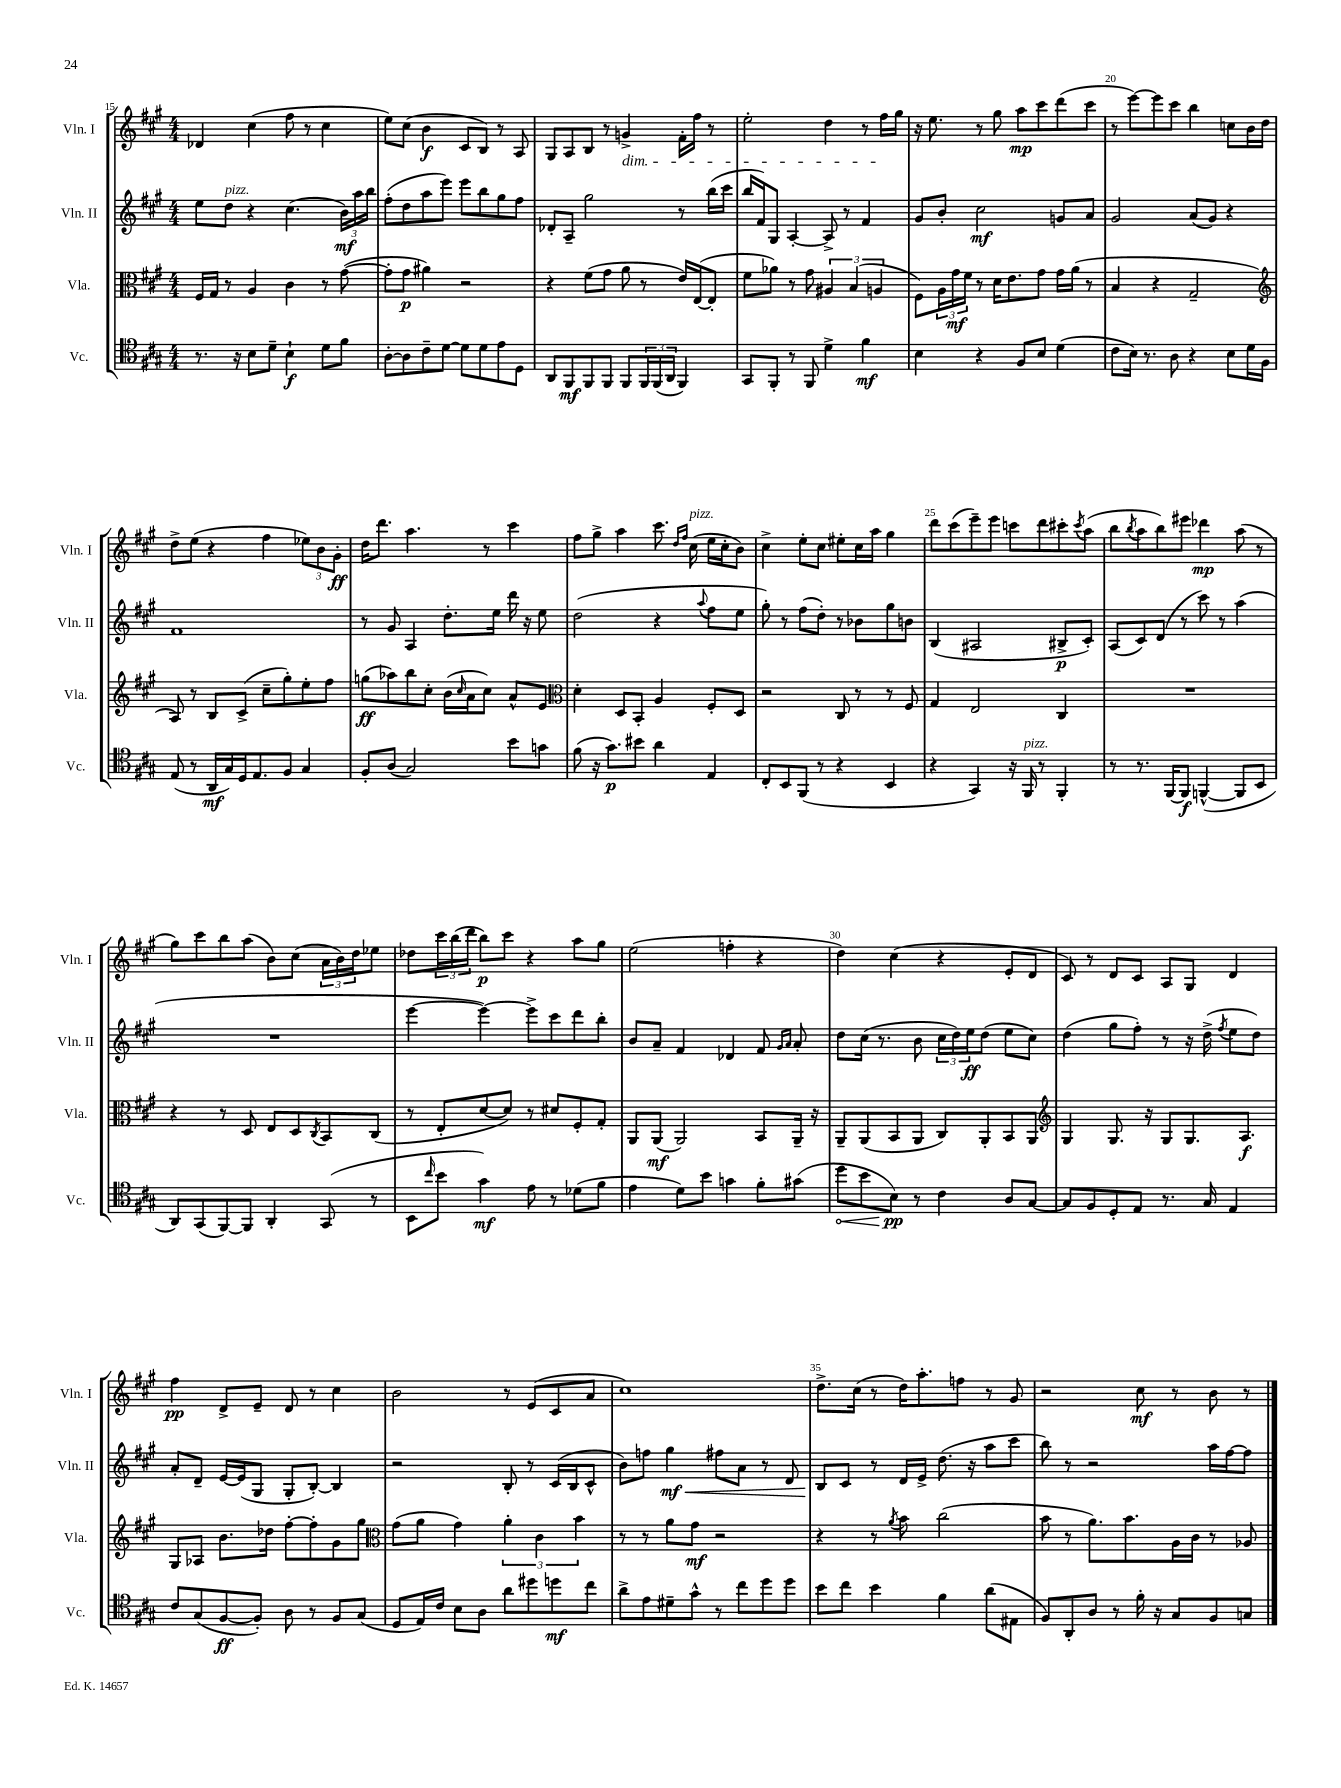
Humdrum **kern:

**kern	**dynam	**kern	**dynam	**kern	**dynam	**kern	**dynam
*part4	*part4	*part3	*part3	*part2	*part2	*part1	*part1
*staff4	*staff4	*staff3	*staff3	*staff2	*staff2	*staff1	*staff1
*I"Vc.	*	*I"Vla.	*	*I"Vln. II	*	*I"Vln. I	*
*I'Vc.	*	*I'Vla.	*	*I'Vln. II	*	*I'Vln. I	*
*clefC4	*	*clefC3	*	*clefG2	*	*clefG2	*
*k[f#c#g#]	*	*k[f#c#g#]	*	*k[f#c#g#]	*	*k[f#c#g#]	*
*M4/4	*	*M4/4	*	*M4/4	*	*M4/4	*
=15	=15	=15	=15	=15	=15	=15	=15
8.r	.	16F#/LL	.	8ee\L	.	4d-X/	.
.	.	16G#/JJ	.	.	.	.	.
!	!	!	!	!LO:TX:a:i:t=pizz.	!	!	!
.	.	8r	.	8dd\J	.	.	.
16r	.	.	.	.	.	.	.
8B\L	.	4A/	.	4r	.	(4cc#\	.
8d~\J	.	.	.	.	.	.	.
4B`\	f	4c#\	.	(4.cc#\	.	8ff#\	.
.	.	.	.	.	.	8r	.
8d\L	.	8r	.	.	.	4cc#\	.
8f#\J	.	([8g#\	.	24b\LL)	mf	.	.
.	.	.	.	24aa\	.	.	.
.	.	.	.	24bb\JJ	.	.	.
=16	=16	=16	=16	=16	=16	=16	=16
[8A'\L	.	8g#'\L]	.	(8ff#'\L	.	8ee\L)	.
8A\]	.	8g#\J	p	8dd\	.	(8cc#\J	.
8c#~\	.	4a#X\)	.	8aa\	.	4b\	f
[8d\J	.	.	.	8eee\J)	.	.	.
8d\L]	.	2r	.	8eee\L	.	8c#/L	.
8d\	.	.	.	8bb\	.	8B/J)	.
8e\	.	.	.	8gg#\	.	8r	.
8D\J	.	.	.	8ff#\J	.	8A/	.
=17	=17	=17	=17	=17	=17	=17	=17
8AA/L	.	4r	.	8d-X'/L	.	8G#/L	.
8FF#/	mf	.	.	8A~/J	.	8A/	.
8FF#/	.	(8f#\L	.	2gg#\	.	8B/J	.
8FF#/J	.	8g#\J	.	.	.	8r	.
!	!	!	!	!	!	!LO:TX:b:i:t=dim.	!
8FF#/L	.	8a\	.	.	.	4gn^/	.
24FF#/L	.	8r	.	.	.	.	.
(24FF#/	.	.	.	.	.	.	.
24AA/JJ	.	.	.	.	.	.	.
4FF#/)	.	16e/LL)	.	8r	.	16f#'\LL	.
.	.	([16E/J	.	.	.	16ff#\JJ	.
.	.	8E'/J]	.	(16bb\LL	.	8r	.
.	.	.	.	16ccc#\JJ	.	.	.
=18	=18	=18	=18	=18	=18	=18	=18
8GG#/L	.	8f#\L	.	16bb/LL	.	2ee'\	.
.	.	.	.	16f#/J)	.	.	.
8FF#'/J	.	8a-X\J)	.	8G#/J	.	.	.
8r	.	8r	.	[4A'/	.	.	.
8FF#/	.	8g#\	.	.	.	.	.
4d^\	.	6A#X/	.	8A^/]	.	4dd\	.
.	.	.	.	8r	.	.	.
.	.	(6B/	.	.	.	.	.
4f#\	mf	.	.	4f#/	.	8r	.
.	.	6An/	.	.	.	.	.
.	.	.	.	.	.	16ff#\LL	.
.	.	.	.	.	.	16gg#\JJ	.
=19	=19	=19	=19	=19	=19	=19	=19
4B\	.	8F#\L)	.	8g#/L	.	16r	.
.	.	.	.	.	.	8.ee\	.
.	.	24A\L	.	8b'/J	.	.	.
.	.	24g#\	mf	.	.	.	.
.	.	24f#\JJ	.	.	.	.	.
4r	.	8r	.	2cc#\	mf	8r	.
.	.	16d\KL	.	.	.	8gg#\	.
.	.	8.e\	.	.	.	.	.
8F#/L	.	.	.	.	.	8aa\L	mp
8B/J	.	8g#\J	.	.	.	8ccc#\	.
(4d\	.	16g#\LL	.	8gn/L	.	(8ddd\	.
.	.	(16a\JJ	.	.	.	.	.
.	.	8r	.	8a/J	.	8ccc#\J	.
=20	=20	=20	=20	=20	=20	=20	=20
8c#\L	.	4B/	.	2g#/	.	8r	.
16B\Jk)	.	.	.	.	.	[8eee\L)	.
8.r	.	.	.	.	.	.	.
.	.	4r	.	.	.	8eee\]	.
8A\	.	.	.	.	.	8ccc#\J	.
4r	.	2G#~/	.	(8a/L	.	4bb\	.
.	.	.	.	8g#/J)	.	.	.
8B\L	.	.	.	4r	.	8ccn\L	.
16d\L	.	.	.	.	.	16b\L	.
16F#\JJ	.	.	.	.	.	16dd\JJ	.
!!LO:LB:g=z
=21	=21	=21	=21	=21	=21	=21	=21
*	*	*clefG2	*	*	*	*	*
(8E/	.	8A/)	.	1f#	.	8dd^\L	.
8r	.	8r	.	.	.	(8ee\J	.
16AA/LL	mf	8B/L	.	.	.	4r	.
16G#/)	.	.	.	.	.	.	.
16D/J	.	(8c#^/J	.	.	.	.	.
8.E/	.	.	.	.	.	.	.
.	.	8cc#~\L	.	.	.	4ff#\	.
8F#/J	.	8gg#'\)	.	.	.	.	.
4G#/	.	8ee'\	.	.	.	12ee-X\L)	.
.	.	.	.	.	.	12b\	.
.	.	8ff#\J	.	.	.	.	.
.	.	.	.	.	.	12g#'\J	ff
=22	=22	=22	=22	=22	=22	=22	=22
8F#'/L	.	(8ggn\L	ff	8r	.	16dd\KL	.
.	.	.	.	.	.	8.ddd\J	.
(8A/J	.	8aa-X\)	.	8g#/	.	.	.
2G#/)	.	8bb\	.	4A/	.	4.aa\	.
.	.	8cc#'\J	.	.	.	.	.
.	.	(16b\LL	.	8.dd'\L	.	.	.
.	.	16qqcc#/	.	.	.	.	.
.	.	16a\J	.	.	.	.	.
.	.	8cc#\J)	.	.	.	8r	.
.	.	.	.	16ee\Jk	.	.	.
8b\L	.	8a^^/L	.	16ddd\	.	4ccc#\	.
.	.	.	.	16r	.	.	.
8gn\J	.	8e/J	.	8ee\	.	.	.
=23	=23	=23	=23	=23	=23	=23	=23
*	*	*clefC3	*	*	*	*	*
(8f#\	.	4d'\	.	(2dd\	.	8ff#\L	.
16r	.	.	.	.	.	8gg#^\J	.
8.g#\L)	p	.	.	.	.	.	.
.	.	8D/L	.	.	.	4aa\	.
8b#X\J	.	8BB'/J	.	.	.	.	.
4a\	.	4A/	.	4r	.	8.ccc#\	.
.	.	.	.	.	.	16qqdd/LL	.
.	.	.	.	.	.	16qqff#/JJ	.
!	!	!	!	!	!	!LO:TX:a:i:t=pizz.	!
.	.	.	.	.	.	(16cc#\	.
.	.	.	.	8qqaa/	.	.	.
4E/	.	8F#'/L	.	8ff#\L	.	16ee\LL	.
.	.	.	.	.	.	16cc#'\J	.
.	.	8D/J	.	8ee\J	.	8b\J)	.
=24	=24	=24	=24	=24	=24	=24	=24
8C#'/L	.	2r	.	8gg#'\)	.	4cc#^\	.
8BB/	.	.	.	8r	.	.	.
(8FF#/J	.	.	.	(8ff#\L	.	8ee'\L	.
8r	.	.	.	8dd'\J)	.	8cc#\J	.
4r	.	8C#/	.	8r	.	8ee#X'\L	.
.	.	8r	.	8b-X\L	.	16cc#\L	.
.	.	.	.	.	.	16aa\JJ	.
4BB/	.	8r	.	8gg#\	.	4gg#\	.
.	.	8F#/	.	8bn\J	.	.	.
=25	=25	=25	=25	=25	=25	=25	=25
4r	.	4G#/	.	(4B/	.	8ddd\L	.
.	.	.	.	.	.	(8ccc#\	.
4GG#/)	.	2E/	.	2A#X/	.	8eee~\)	.
.	.	.	.	.	.	8eee\J	.
16r	.	.	.	.	.	8cccn\L	.
!LO:TX:a:i:t=pizz.	!	!	!	!	!	!	!
16FF#/	.	.	.	.	.	.	.
8r	.	.	.	.	.	8ddd\	.
4FF#'/	.	4C#/	.	8B#X^/L	p	8ccc#X'\	.
.	.	.	.	.	.	8qccc#/	.
.	.	.	.	8c#'/J)	.	(8aa\J	.
=26	=26	=26	=26	=26	=26	=26	=26
8r	.	1r	.	(8A/L	.	8bb\L	.
.	.	.	.	.	.	8qbb/	.
8.r	.	.	.	8c#/)	.	8aa\	.
.	.	.	.	(8d/J	.	8bb\)	.
[16FF#/KL	.	.	.	.	.	.	.
8FF#/J]	f	.	.	8r	.	8eee#X\J	.
([4FFn^^/	.	.	.	8ccc#\)	.	4ddd-X\	mp
.	.	.	.	8r	.	.	.
8FF/L]	.	.	.	(4aa\	.	(8aa\	.
8BB/J	.	.	.	.	.	8r	.
!!LO:LB:g=z
=27	=27	=27	=27	=27	=27	=27	=27
8AA/L)	.	4r	.	1r	.	8gg#\L)	.
(8GG#/	.	.	.	.	.	8ccc#\	.
[8FF#/)	.	8r	.	.	.	8bb\	.
8FF#/J]	.	8D/	.	.	.	(8aa\J	.
4AA'/	.	8E/L	.	.	.	8b\L)	.
.	.	8D/	.	.	.	(8cc#\J	.
.	.	8qC#/	.	.	.	.	.
(8GG#/	.	8BB/	.	.	.	24a\LL	.
.	.	.	.	.	.	24b\)	.
.	.	.	.	.	.	24dd\J	.
8r	.	(8C#/J	.	.	.	8ee-X\J	.
=28	=28	=28	=28	=28	=28	=28	=28
8BB\L	.	8r	.	[4eee\	.	8dd-X\L	.
16qqcc#/	.	.	.	.	.	.	.
8b\J	.	8E'/L	.	.	.	24ccc#\L	.
.	.	.	.	.	.	(24bb\	.
.	.	.	.	.	.	24ddd\JJ	.
4g#\)	mf	[8d/	.	4eee\_)	.	8bb\L)	p
.	.	8d/J])	.	.	.	8ccc#\J	.
8e\	.	8r	.	8eee^\L]	.	4r	.
8r	.	8d#X/L	.	8ccc#\	.	.	.
(8d-X\L	.	8F#'/	.	8ddd\	.	8aa\L	.
8f#\J	.	8G#'/J	.	8bb'\J	.	8gg#\J	.
=29	=29	=29	=29	=29	=29	=29	=29
4e\	.	8AA/L	.	8b/L	.	(2ee\	.
.	.	(8AA/J	mf	8a~/J	.	.	.
8d\L)	.	2AA/)	.	4f#/	.	.	.
8b\J	.	.	.	.	.	.	.
4gn\	.	.	.	4d-X/	.	4ffn'\	.
8f#'\L	.	8BB/L	.	8f#/	.	4r	.
.	.	.	.	16qqg#/LL	.	.	.
.	.	.	.	16qqa/JJ	.	.	.
(8g#X\J	.	16AA~/Jk	.	8a'/	.	.	.
.	.	16r	.	.	.	.	.
=30	=30	=30	=30	=30	=30	=30	=30
!	!LO:HP:b	!	!	!	!	!	!
8dd\L	<	8AA~/L	.	8dd\L	.	4dd\)	.
8b\	.	(8AA/	.	(16cc#\Jk	.	.	.
.	.	.	.	8.r	.	.	.
8B\J)	pp	8BB/	.	.	.	(4cc#\	.
8r	[	8AA/J	.	8b\	.	.	.
4c#\	.	8C#/L)	.	24cc#\LL	.	4r	.
.	.	.	.	24dd\)	.	.	.
.	.	.	.	24ee\J	ff	.	.
.	.	8AA'/	.	(8dd\J	.	.	.
8A/L	.	8BB/	.	8ee\L	.	8e'/L	.
[8G#/J	.	8AA/J	.	8cc#\J)	.	8d/J	.
=31	=31	=31	=31	=31	=31	=31	=31
*	*	*clefG2	*	*	*	*	*
8G#/L]	.	4G#/	.	(4dd\	.	8c#/)	.
8F#/	.	.	.	.	.	8r	.
8D'/	.	8.G#/	.	8gg#\L	.	8d/L	.
8E/J	.	.	.	8ff#'\J)	.	8c#/J	.
.	.	16r	.	.	.	.	.
8.r	.	8G#/L	.	8r	.	8A/L	.
.	.	8.G#/	.	16r	.	8G#/J	.
16G#/	.	.	.	(16dd^\	.	.	.
.	.	.	.	8qff#/	.	.	.
4E/	.	.	.	8ee\L	.	4d/	.
.	.	8.A/J	f	.	.	.	.
.	.	.	.	8dd\J)	.	.	.
!!LO:LB:g=z
=32	=32	=32	=32	=32	=32	=32	=32
8c#/L	.	8G#/L	.	8a'/L	.	4ff#\	pp
(8G#/	.	8A-X/J	.	8d~/J	.	.	.
[8F#/	ff	8.b\L	.	[16e/LL	.	8d^/L	.
.	.	.	.	(16e/J]	.	.	.
8F#'/J])	.	.	.	8G#/J	.	8e~/J	.
.	.	16dd-X\Jk	.	.	.	.	.
8A\	.	[8ff#'\L	.	8G#'/L	.	8d/	.
8r	.	8ff#'\]	.	[8B'/J)	.	8r	.
8F#/L	.	8g#\	.	4B/]	.	4cc#\	.
(8G#/J	.	8gg#\J	.	.	.	.	.
=33	=33	=33	=33	=33	=33	=33	=33
*	*	*clefC3	*	*	*	*	*
8D/L	.	(8g#\L	.	2r	.	2b\	.
16E/L)	.	8a\J	.	.	.	.	.
16c#/JJ	.	.	.	.	.	.	.
8B\L	.	4g#\)	.	.	.	.	.
8A\J	.	.	.	.	.	.	.
8a\L	.	6a'\	.	8B'/	.	8r	.
8dd#X\	.	.	.	8r	.	(8e/L	.
.	.	6c#\	.	.	.	.	.
8ddn\	mf	.	.	(16c#/LL	.	8c#/	.
.	.	.	.	16B/J	.	.	.
.	.	6b\	.	.	.	.	.
8cc#\J	.	.	.	8c#^^/J	.	8a/J	.
=34	=34	=34	=34	=34	=34	=34	=34
8a^\L	.	8r	.	8b\L)	.	1cc#)	.
8e\	.	8r	.	8ffn\J	.	.	.
!	!	!	!	!	!LO:HP:b	!	!
8d#X~\	.	8a\L	.	4gg#\	< mf	.	.
8g#^^\J	.	8g#\J	mf	.	.	.	.
8r	.	2r	.	8ff#X\L	.	.	.
8cc#\L	.	.	.	8a\J	.	.	.
8dd\	.	.	.	8r	.	.	.
8dd\J	.	.	.	8d/	.	.	.
=35	=35	=35	=35	=35	=35	=35	=35
8b\L	.	4r	.	8B/L	.	8.dd^\L	.
8cc#\J	.	.	.	8c#/J	[	.	.
.	.	.	.	.	.	(16cc#\Jk	.
4b\	.	8r	.	8r	.	8r	.
.	.	8qa/	.	.	.	.	.
.	.	8b\	.	16d/LL	.	16dd\KL)	.
.	.	.	.	16e^/JJ	.	8.aa'\	.
4f#\	.	(2cc#\	.	(8.dd\	.	.	.
.	.	.	.	.	.	8ffn\J	.
.	.	.	.	16r	.	.	.
(8a\L	.	.	.	8aa\L	.	8r	.
8E#X\J	.	.	.	8ccc#\J	.	8g#/	.
=36	=36	=36	=36	=36	=36	=36	=36
8F#/L)	.	8b\	.	8bb\)	.	2r	.
8AA'/	.	8r	.	8r	.	.	.
8A/J	.	8.a\L)	.	2r	.	.	.
8r	.	.	.	.	.	.	.
.	.	8.b\	.	.	.	.	.
16f#'\	.	.	.	.	.	8cc#\	mf
16r	.	.	.	.	.	.	.
8G#/L	.	16A\L	.	.	.	8r	.
.	.	16c#\JJ	.	.	.	.	.
8F#/	.	8r	.	16aa\LL	.	8b\	.
.	.	.	.	[16ff#\J	.	.	.
8Gn/J	.	8A-X/	.	8ff#\J]	.	8r	.
==	==	==	==	==	==	==	==
*-	*-	*-	*-	*-	*-	*-	*-
